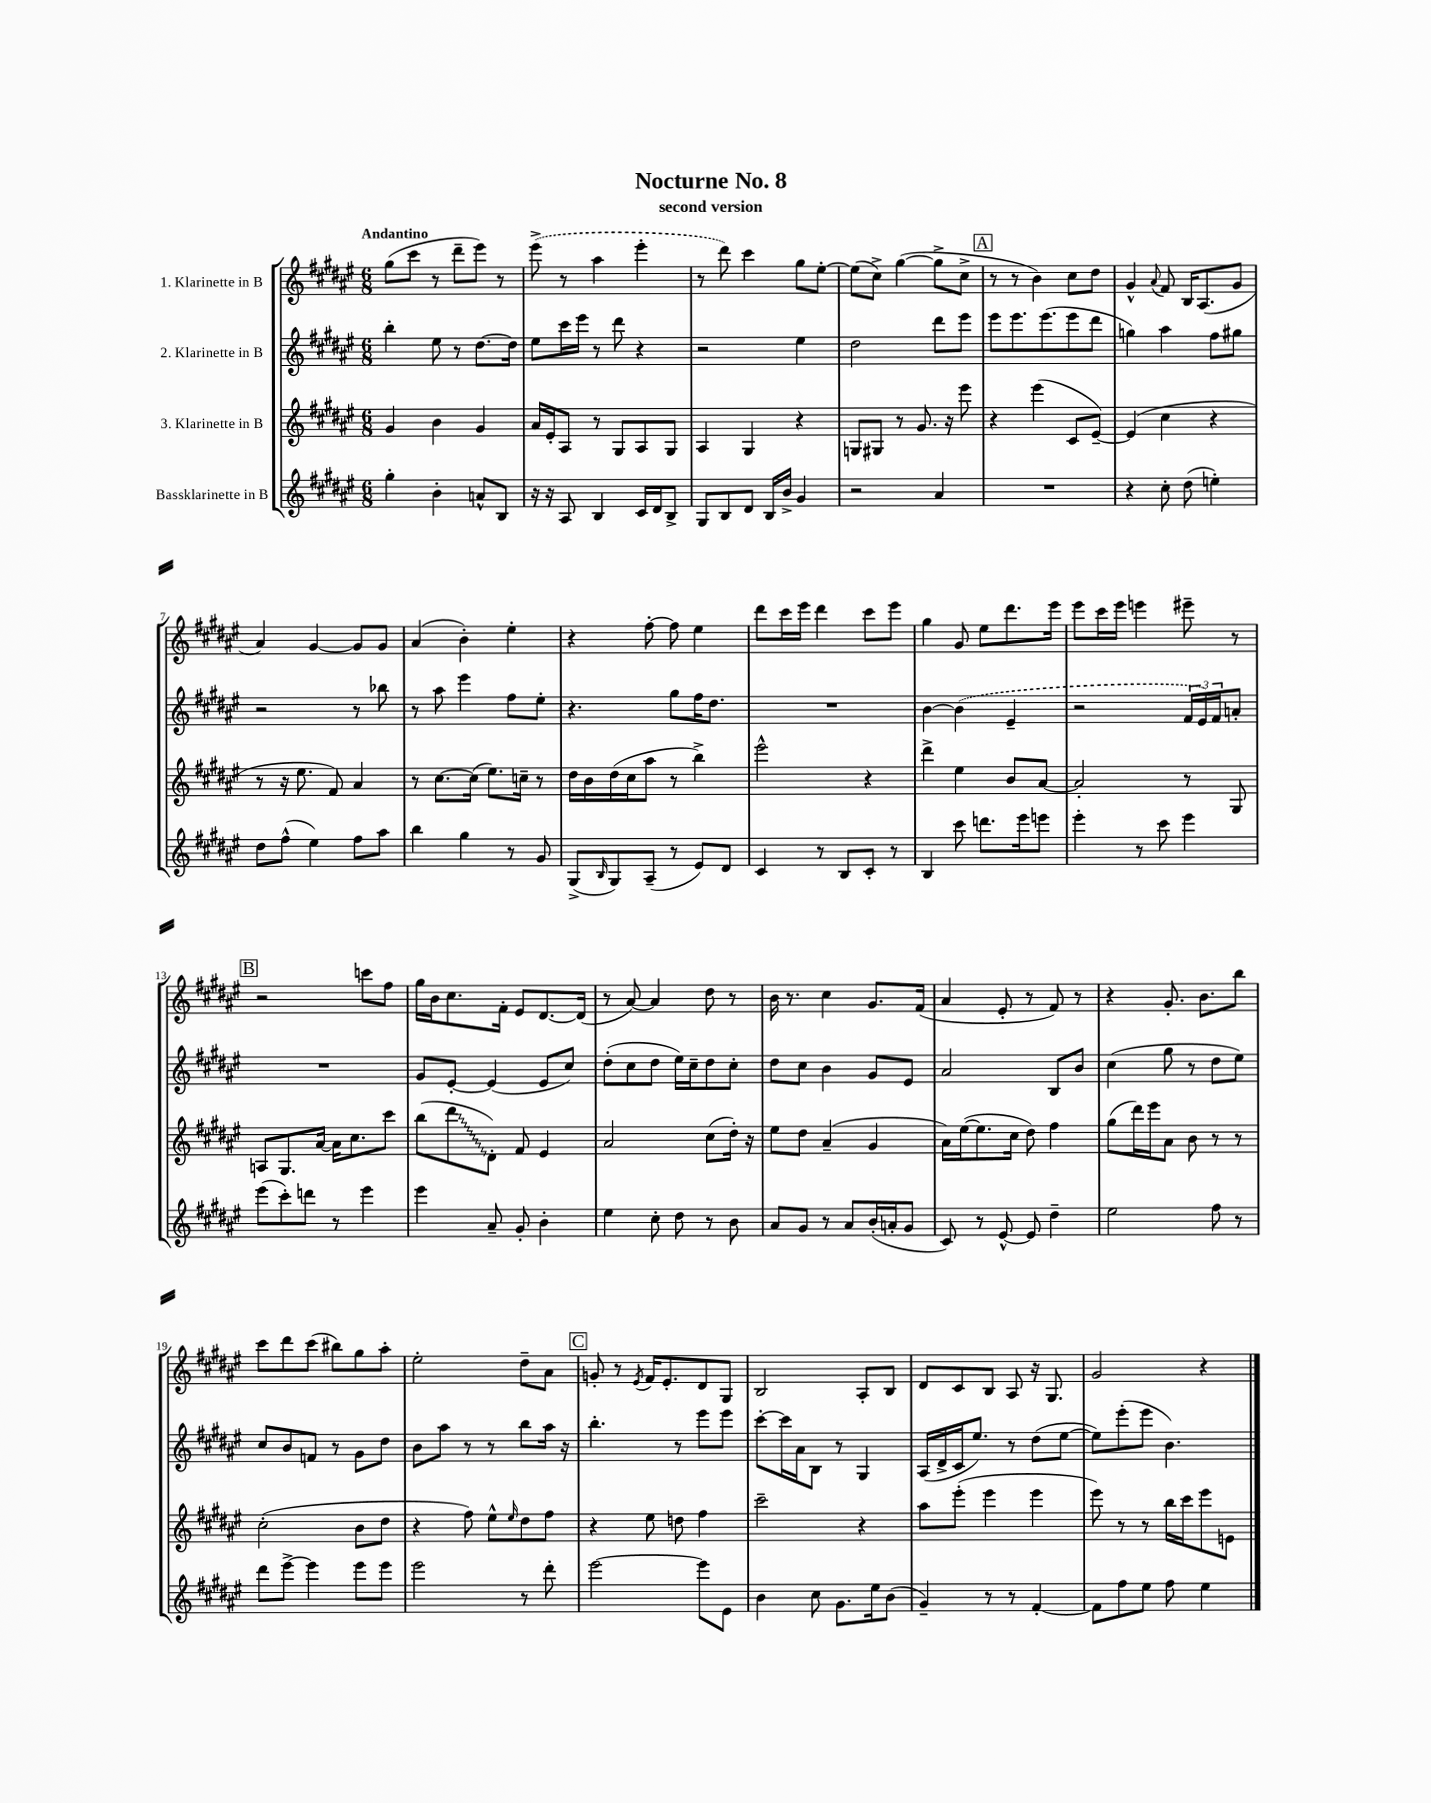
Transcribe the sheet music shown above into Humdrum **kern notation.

**kern	**kern	**kern	**kern
*staff4	*staff3	*staff2	*staff1
*clefG2	*clefG2	*clefG2	*clefG2
*k[f#c#g#d#a#e#]	*k[f#c#g#d#a#e#]	*k[f#c#g#d#a#e#]	*k[f#c#g#d#a#e#]
*M6/8	*M6/8	*M6/8	*M6/8
4gg#'\	4g#/	4bb'\	(8gg#\L
.	.	.	8ccc#\J
4b'\	4b\	8ee#\	8r
.	.	8r	8ddd#~\L
8a^^/L	4g#/	[8.dd#\L	8eee#\J)
8B/J	.	.	8r
.	.	16dd#\]Jk	.
=	=	=	=
16r	16a#/LL	8ee#\L	(8eee#^\
16r	16e#'/J	.	.
8A#/	8A#/J	16ccc#\L	8r
.	.	16eee#\JJ	.
4B/	8r	8r	4aa#\
.	8G#/L	8ddd#\	.
16c#/LL	8A#/	4r	4eee#'\
16d#/J	.	.	.
8B^/J	8G#/J	.	.
=	=	=	=
8G#/L	4A#/	2r	8r
8B/	.	.	8ddd#\)
8d#/J	4G#/	.	4ccc#\
16B/LL	.	.	.
16b^/JJ	.	.	.
4g#/	4r	4ee#\	8gg#\L
.	.	.	[8ee#'\J
=	=	=	=
2r	8G/L	2dd#\	(8ee#\]L
.	8G#/J	.	8cc#^\J)
.	8r	.	([4gg#\
.	8.g#/	.	.
4a#/	.	8ddd#\L	8gg#^\]L
.	16r	.	.
.	8eee#\	8eee#\J	8cc#^\J
=	=	=	=
2.r	4r	8eee#\L	8r
.	.	8.eee#\	8r
.	(4eee#\	.	4b\)
.	.	(8.eee#\	.
.	8c#/L	8eee#\	8cc#\L
.	[8e#~/J)	8ddd#\J	8dd#\J
=	=	=	=
4r	(4e#/]	4gg\)	4g#^^/
.	.	.	8qqa#/
8cc#'\	4cc#\	4aa#\	8f#/
(8dd#\	.	.	16B/LK
.	.	.	(8.A#/
4ee'\)	4r	8ff#\L	.
.	.	8gg#\J	8g#/J
=	=	=	=
8dd#\L	8r	2r	4a#/)
(8ff#^^\J	16r	.	.
.	8.ee#\	.	.
4ee#\)	.	.	[4g#/
.	8f#/)	.	.
8ff#\L	4a#/	8r	8g#/]L
8aa#\J	.	8bb-\	8g#/J
=	=	=	=
4bb\	8r	8r	(4a#/
.	[8.cc#\L	8aa#\	.
4gg#\	.	4eee#\	4b'\)
.	(16cc#\]Jk	.	.
.	8.ee#\L)	.	.
8r	.	8ff#\L	4ee#'\
.	16cc~\Jk	.	.
8g#/	8r	8ee#'\J	.
=	=	=	=
(8G#^/L	16dd#\LL	4.r	4r
.	16b\	.	.
16qqB/	.	.	.
8G#/)	(16dd#\	.	.
.	16cc#\J	.	.
(8A#~/J	8aa#\J	.	[8ff#'\
8r	8r	8gg#\L	8ff#\]
8e#/L)	4bb^\)	16ff#\K	4ee#\
.	.	8.dd#\J	.
8d#/J	.	.	.
=	=	=	=
4c#/	2eee#^^\	2.r	8ddd#\L
.	.	.	16ccc#\L
.	.	.	16eee#\JJ
8r	.	.	4ddd#\
8B/L	.	.	.
8c#'/J	4r	.	8ccc#\L
8r	.	.	8eee#\J
=	=	=	=
4B/	4ddd#^\	[4b\	4gg#\
8ccc#\	4ee#\	(4b\]	8g#/
8.ddd\L	.	.	8ee#\L
.	8b/L	4e#~/	8.ddd#\
16eee#\k	.	.	.
8eee\J	[8a#/J	.	.
.	.	.	16eee#\Jk
=	=	=	=
4eee#'\	2a#'/]	2r	8eee#\L
.	.	.	16ccc#\L
.	.	.	16eee#\JJ
8r	.	.	4eee\
8ccc#\	.	.	.
4eee#\	8r	24f#/LL	8eee#~\
.	.	24e#/)	.
.	.	24f#/J	.
.	8G#/	8a'/J	8r
=	=	=	=
(8eee#\L	8A/L	2.r	2r
8ccc#'\)	8.G#/	.	.
8ddd\J	.	.	.
.	[16a#/Jk	.	.
8r	16a#\]LK	.	.
.	8.cc#\	.	.
4eee#\	.	.	8ccc\L
.	8ccc#\J	.	8ff#\J
=	=	=	=
4eee#\	(8bb\L	8g#/L	16gg#\LL
.	.	.	16b\J
.	8ddd#\	[8e#'/J	8.cc#\
8a#~/	8d#'\J)	(4e#/]	.
.	.	.	16f#'\Jk
8g#'/	8f#/	.	8e#/L
4b'\	4e#/	8e#/L	[8.d#/
.	.	8cc#/J)	.
.	.	.	(16d#/]Jk
=	=	=	=
4ee#\	2a#/	(8dd#'\L	8r
.	.	8cc#\	[8a#/)
8cc#'\	.	8dd#\J	4a#/]
8dd#\	.	16ee#\LL)	.
.	.	16cc#~\J	.
8r	(8cc#\L	8dd#\	8dd#\
8b\	16dd#'\Jk)	8cc#'\J	8r
.	16r	.	.
=	=	=	=
8a#/L	8ee#\L	8dd#\L	16b\
.	.	.	8.r
8g#/J	8dd#\J	8cc#\J	.
8r	(4a#~/	4b\	4cc#\
8a#/L	.	.	.
(16b'/L	4g#/	8g#/L	8.g#/L
16a'/J	.	.	.
8g#/J	.	8e#/J	.
.	.	.	(16f#/Jk
=	=	=	=
8c#/)	16a#\LL)	2a#/	4a#/
.	([16ee#\J	.	.
8r	8.ee#\]	.	.
[8e#^^/	.	.	8e#'/
.	16cc#\Jk	.	.
8e#/]	8dd#\)	.	8r
4dd#~\	4ff#\	8B/L	8f#/)
.	.	8b/J	8r
=	=	=	=
2ee#\	(8gg#\L	(4cc#\	4r
.	16ddd#\L)	.	.
.	16eee#\J	.	.
.	8a#\J	8gg#\	8.g#'/
.	8b\	8r	.
.	.	.	8.b\L
8ff#\	8r	8dd#\L	.
8r	8r	8ee#\J)	8bb\J
=	=	=	=
8ddd#\L	(2cc#'\	8cc#/L	8ccc#\L
[8eee#^\J	.	8b/	8ddd#\
4eee#\]	.	8f/J	(8ccc#\J
.	.	8r	8bb#\L)
8eee#\L	8b\L	8g#\L	8gg#\
8eee#\J	8dd#\J	8dd#\J	8aa#'\J
=	=	=	=
2eee#\	4r	8b\L	2ee#'\
.	.	8aa#\J	.
.	8ff#\)	8r	.
.	8ee#^^\L	8r	.
.	16qqee#/	.	.
8r	8dd#\	8bb\L	8dd#~\L
8ddd#'\	8ff#\J	16aa#\Jk	8a#\J
.	.	16r	.
=	=	=	=
[2eee#\	4r	4.bb'\	8g'/
.	.	.	8r
.	.	.	8qe#/
.	8ee#\	.	16f#/LK
.	.	.	8.e#'/
.	8dd\	8r	.
8eee#\]L	4ff#\	8eee#\L	8d#/
8e#\J	.	8eee#\J	8G#/J
=	=	=	=
4b\	2ccc#~\	[8ccc#'\L	2B/
.	.	16ccc#\]L	.
.	.	16a#\J	.
8cc#\	.	8B\J	.
8.g#\L	.	8r	.
.	4r	4G#/	8A#'/L
16ee#\k	.	.	.
(8b\J	.	.	8B/J
=	=	=	=
4g#~/)	8aa#\L	(16A#/LL	8d#/L
.	.	16d#^/	.
.	(8eee#'\J	16c#/J	8c#/
.	.	8.ee#/J)	.
8r	4eee#\	.	8B/J
8r	.	8r	8A#/
[4f#'/	4eee#\	(8dd#\L	16r
.	.	.	8.G#/
.	.	[8ee#\J	.
=	=	=	=
8f#\]L	8eee#\)	8ee#\]L)	2g#/
8ff#\	8r	(8eee#'\	.
8ee#\J	8r	8eee#\J	.
8ff#\	16bb\LL	4.b\)	.
.	16ccc#\J	.	.
4ee#\	8eee#\	.	4r
.	8e\J	.	.
==	==	==	==
*-	*-	*-	*-
